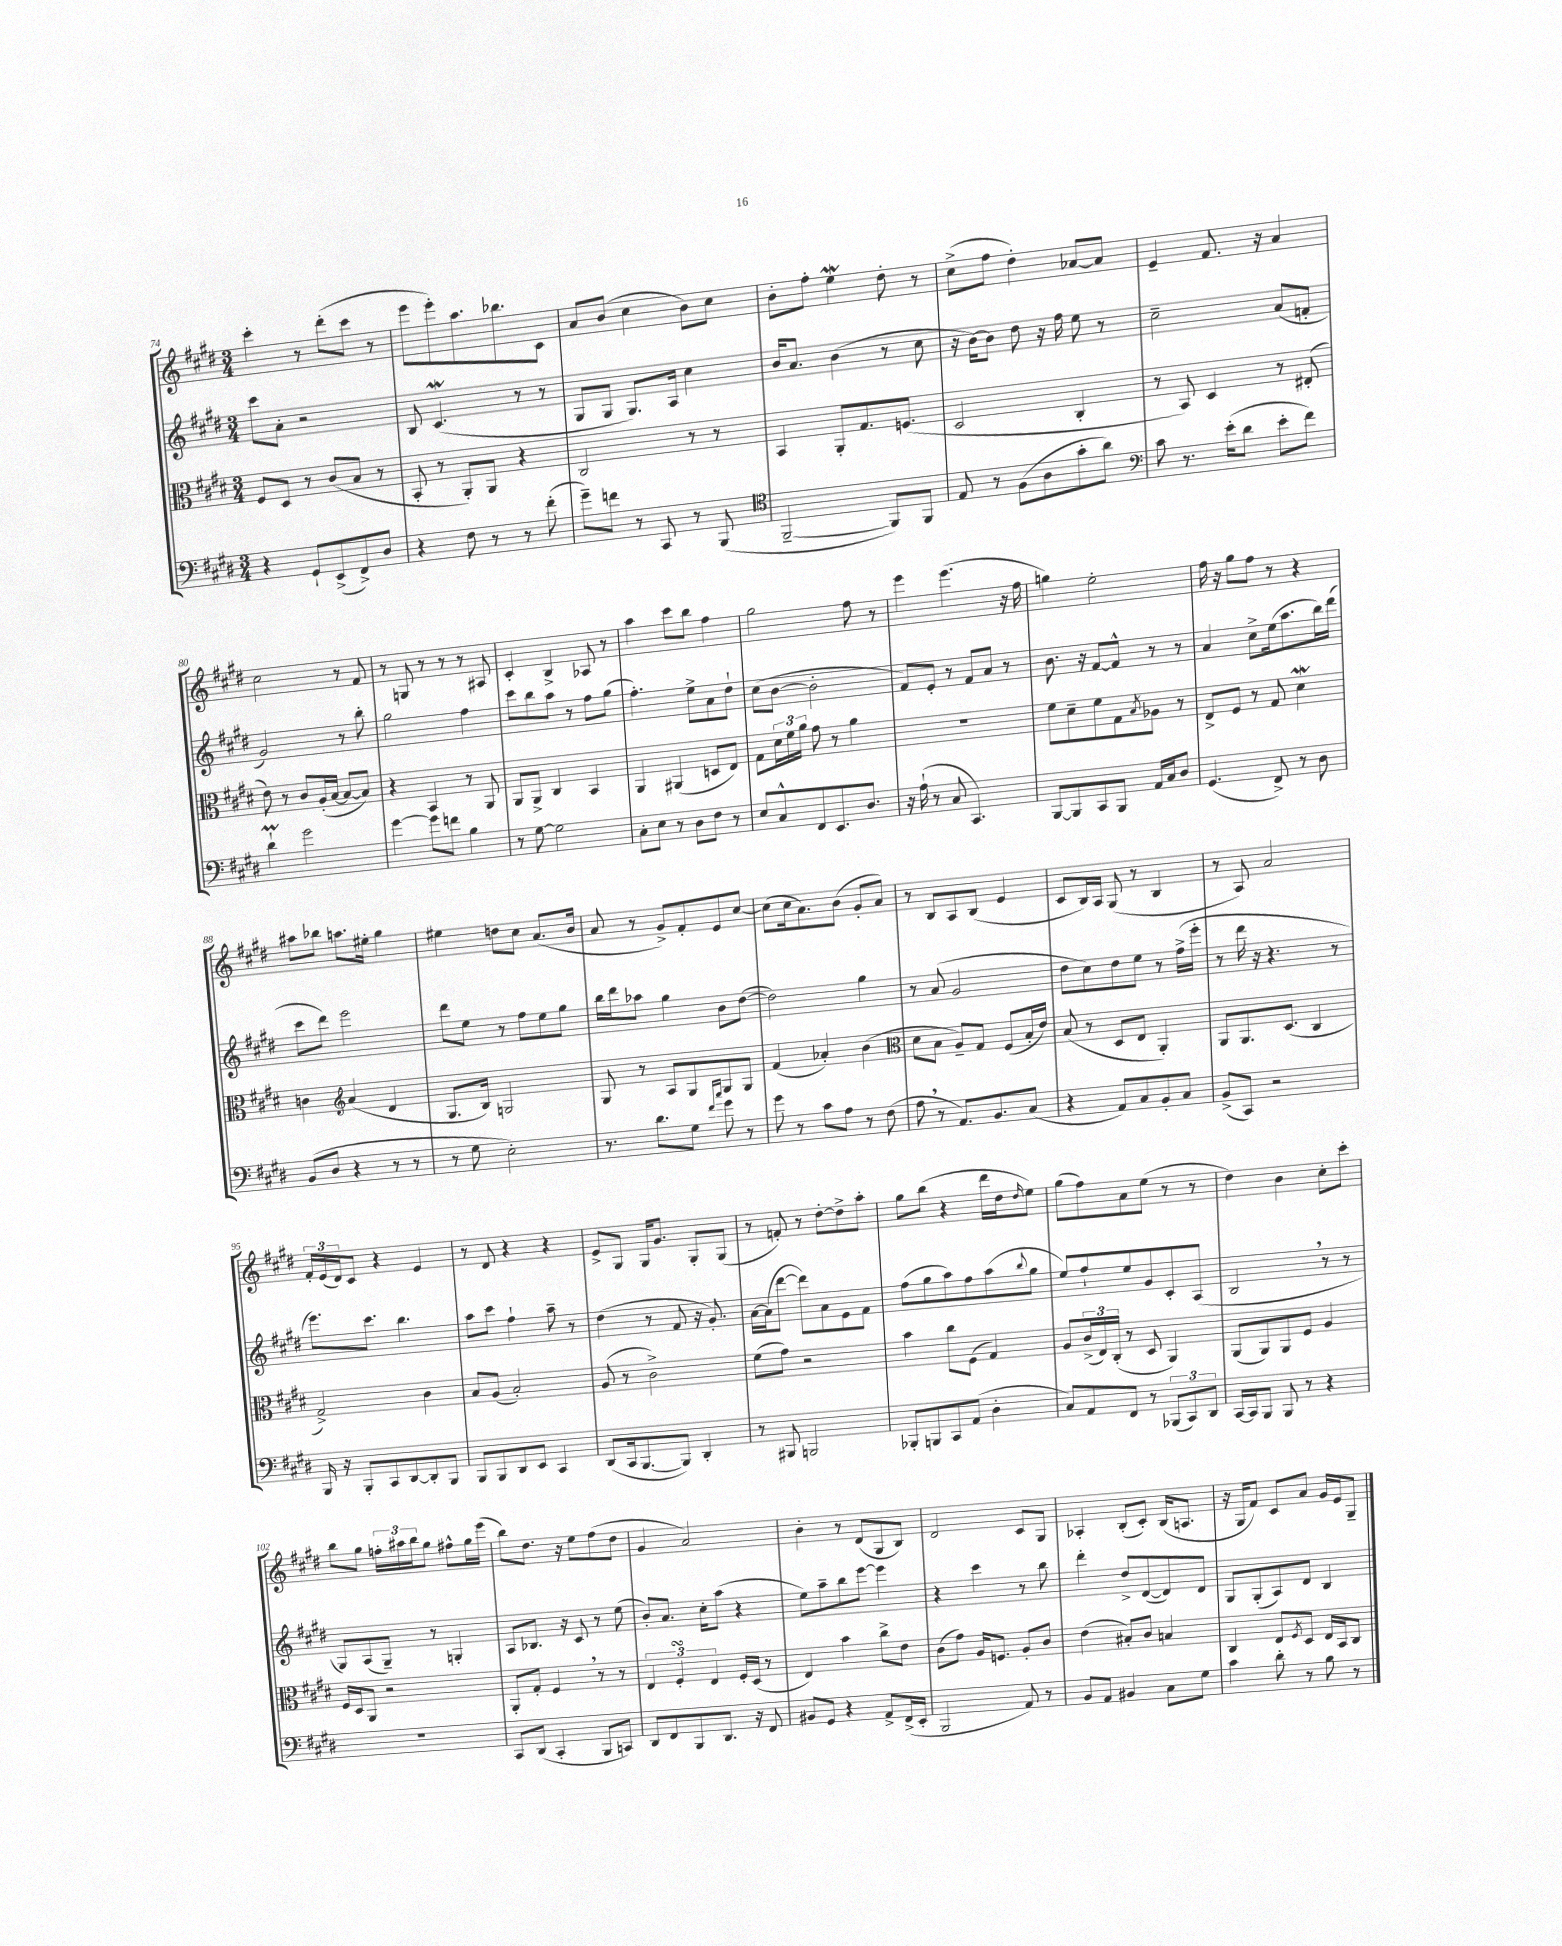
<<
\new StaffGroup <<
\new Staff = "s0" {
    \clef treble \key e \major \numericTimeSignature \time 3/4
    cis'''4-. r8 dis'''8-.( cis'''8 r8 |
    e'''8 e'''8-.) a''8. bes''8. cis'8 |
    a'8 b'8( cis''4 b'8) cis''8 |
    b'8-. fis''8-. e''4\mordent dis''8-. r8 |
    cis''8->( fis''8 dis''4-.) aes'8~ aes'8 |
    e'4-- fis'8. r16 a'4 |
    cis''2 r8 fis'8 |
    r8 g8 r8 r8 r8 ais8 |
    cis'4-. b4-> aes8 r8 |
    a''4 cis'''8 b''8 fis''4 |
    gis''2 fis''8 r8 |
    e'''4 e'''4.( r16 fis''16 |
    g''4) e''2-. |
    fis''16 r16 gis''8 fis''8 r8 r4 |
    ais''8 bes''8 a''8. eis''16-. gis''4 |
    eis''4 d''8 cis''8 a'8.( b'16 |
    a'8 r8 gis'8->) fis'8-. e'8 cis''8~ |
    cis''8( cis''16 a'8.) b'8( gis'8-. a'8) |
    r8 b8 a8 b8( e'4 |
    cis'8 b16) a16 gis8( r8 b4 |
    r8 a8) a'2 |
    \tuplet 3/2 { fis'16-. e'16( dis'16) } cis'8 r4 e'4 |
    r8 dis'8 r4 r4 |
    e'8-> gis8 gis16 gis'8. gis8-. gis8( |
    r8 f'8-.) r8 dis''8~-. dis''8-> a''8-. |
    gis''8 b''8( r4 dis'''16 dis''16 \grace { dis''16 } e''8) |
    gis''8( fis''8) a'8 e''8( r8 r8 |
    dis''4) b'4 cis''8-. cis'''8-. |
    b''8 gis''8 \tuplet 3/2 { f''16-. ais''16 b''16 } gis''8 fis''8-^ gis''16 e'''16( |
    b''8) dis''8. r16 e''8 fis''8( dis''8 |
    gis'4 a'2) |
    b'4-. r8 dis'8( gis8 b8) |
    dis'2 cis'8 gis8 |
    aes4-. b8-.( cis'8-.) b16( a8. |
    r16 gis16 fis'8) cis'8 a'8 gis'16 e'16 gis8-- \bar "|." |
}
\new Staff = "s1" {
    \clef treble \key e \major \numericTimeSignature \time 3/4
    cis'''8 a'8-. r2 |
    b8 cis'4.\mordent( r8 r8 |
    gis8 gis8 gis8.) a16 cis''4 |
    b'16 a'8. b'4( r8 cis''8 |
    r16 b'16~) b'8 dis''8 r16 fis''16 e''8 r8 |
    cis''2-- a'8( f'8-. |
    gis'2) r8 b''8-. |
    gis''2 fis''4 |
    cis'''8 b''8 a''8 r8 fis''8 gis''8( |
    fis''4.-.) e''8-> a'8 dis''8-! |
    cis''8( b'8~ b'2-. |
    fis'8) e'8-. r8 fis'8 a'8 r8 |
    b'8. r16 fis'8~ fis'8-^ r8 r8 |
    a'4 cis''8-> e''16( a''8. b''16) dis'''16( |
    cis'''8 dis'''8) e'''2 |
    dis'''8 e''8 r8 fis''8 e''8 gis''8 |
    b''16 dis'''16 aes''8 gis''4 b'8 dis''8~( |
    dis''2) gis''4 |
    r8 a'8( gis'2 |
    dis''8 cis''8) dis''8 e''8 r8 fis''16->( e'''16-. |
    r8 dis'''16 r16 r4. r8 |
    e'''8.) cis'''8. b''4. |
    a''8 cis'''8 fis''4-! a''8-- r8 |
    dis''4( r8 fis'8 r16 gis'8.-.) |
    a'16~ a'16( dis'''8~ dis'''8) a'8 e'8 fis'8 |
    fis''8( gis''8 a''8) fis''8 a''8( \appoggiatura { b''8 } gis''8 |
    e''8) fis''8-! e''8 gis'8 cis'8-. a8( |
    b2 \breathe r8 r8 |
    gis8) a8( gis8--) r8 g4-. |
    a8 bes8. r16 cis'8 r8 e''8( |
    b'8-.) a'8. cis''16-. a''8( r4 |
    e''8) a''8-- b''8 e'''8~ e'''4 |
    r4 cis'''4 r8 b''8 |
    dis'''4-. dis''8-> dis'8~( dis'8) dis'8 |
    gis8 gis8-.( a8) dis'8 b4 \bar "|." |
}
\new Staff = "s2" {
    \clef alto \key e \major \numericTimeSignature \time 3/4
    fis8 dis8 r8 cis'8( b8 r8 |
    b,8-. r8 a,8-.) a,8 r4 |
    cis2 r8 r8 |
    b,4 a,8-. gis8. f8.( |
    dis2 cis4-. |
    r8 b,8) dis4 r8 eis8-.( |
    e'8) r8 cis'8 a16-.( b16~ b8~ b8) |
    r4 b,4 r8 a,8 |
    a,8 a,8-> cis4 b,4 |
    a,4 ais,4( d8 e8) |
    gis8 \tuplet 3/2 { dis'16 fis'16 a'16 } gis'8 r8 a'4 |
    R2. |
    fis'8 dis'8-- fis'8 gis8 \acciaccatura { b8 } aes8 r8 |
    e8-> fis8 r8 gis8 dis'4\mordent |
    c'4 \clef treble a'4( dis'4 |
    gis8. b16) g2 |
    gis8 r8 a8 gis8 gis8 gis8 |
    fis'4( aes'4-.) b'4( |
    \clef alto dis'8 b8 a8--) gis8 fis8( b16-. e'16) |
    b8( r8 dis8 e8 a,4-.) |
    a,8 a,8. dis8.( cis4 |
    gis2->) cis'4 |
    b8 a8( b2-.) |
    a8( r8 cis'2->) |
    fis'8( gis'8) r2 |
    b'4 cis''8 fis8( gis4) |
    a8 \tuplet 3/2 { cis'16->( e16) cis16-.( } r8 dis8 a,4) |
    a,8( a,8) a,8 fis8 a4 |
    fis16 dis16 a,8 r2 |
    a,8-. gis8-. fis4 \breathe r8 r8 |
    \tuplet 3/2 { e4 fis4-.\turn e4 } fis16-. dis16( r8 |
    e4) b'4 cis''8-> e'8 |
    cis'8( gis'8) a16 f8. a8-. cis'8 |
    e'4( bis8-.) cis'8 b4 |
    cis4 e8 \acciaccatura { fis8 } dis8 e16 b,16 cis8 \bar "|." |
}
\new Staff = "s3" {
    \clef bass \key e \major \numericTimeSignature \time 3/4
    r4 gis,8-! e,8->( fis,8->) dis8 |
    r4 fis8 r8 r8 fis'8-.( |
    gis'8--) f'8 r8 cis,8 r8 b,,8( |
    \clef tenor fis,2~-- fis,8) fis,8 |
    e8 r8 fis8( a8 gis'8-. a'8) |
    \clef bass cis'8 r8. e'16-.( dis'8 e'8-. fis'8) |
    dis'4-!\prall gis'2 |
    gis'4~ gis'8 f'8 b4 |
    r8 gis8~ gis2 |
    cis8-. e8 r8 dis8 fis8 r8 |
    e8 cis8-^ fis,8 e,8. dis8. |
    r16 a16-!( r8 cis8 cis,4.) |
    b,,8~ b,,8 cis,8 b,,8 a,16 cis16 dis8 |
    gis,4.( fis,8->) r8 dis8 |
    b,8( dis8 r4 r8 r8 |
    r8 gis8 e2-.) |
    r8. dis'8. gis8 \grace { fis'16 cis''16 } gis'8 r8 |
    gis'8 r8 cis'8 a8 r8 fis8( |
    a8 \breathe r8 a,8.) b,8. cis8( |
    r4 a,8) cis8 b,8-. cis8 |
    b,8->( cis,8) r2 |
    b,,16 r16 b,,8-. cis,8 dis,8~ dis,8-. b,,8 |
    b,,8 b,,8 dis,8 e,8 cis,4 |
    dis,8( cis,16 b,,8.~ b,,8) dis,4-. |
    r8 bis,,8 b,,2 |
    bes,,8-. b,,8 cis,8 a,8( dis4-. |
    cis8) a,8 fis,8 r8 \tuplet 3/2 { bes,,8( cis,8) dis,8 } |
    cis,16~ cis,16 b,,8 b,,8 r8 r4 |
    R2. |
    cis,8 dis,8( cis,4-. b,,8 c,8) |
    dis,8 fis,8 b,,8 dis,8. r16 fis,8 |
    bis,8 gis,8 r4 a,8-> fis,16->( e,16-. |
    b,,2 a,8) r8 |
    b,8 a,8 bis,4 cis8 gis8 |
    cis'4 dis'8-. r8 b8 r8 \bar "|." |
}
>>
>>
\layout { \context { \Score currentBarNumber = #74 } }
